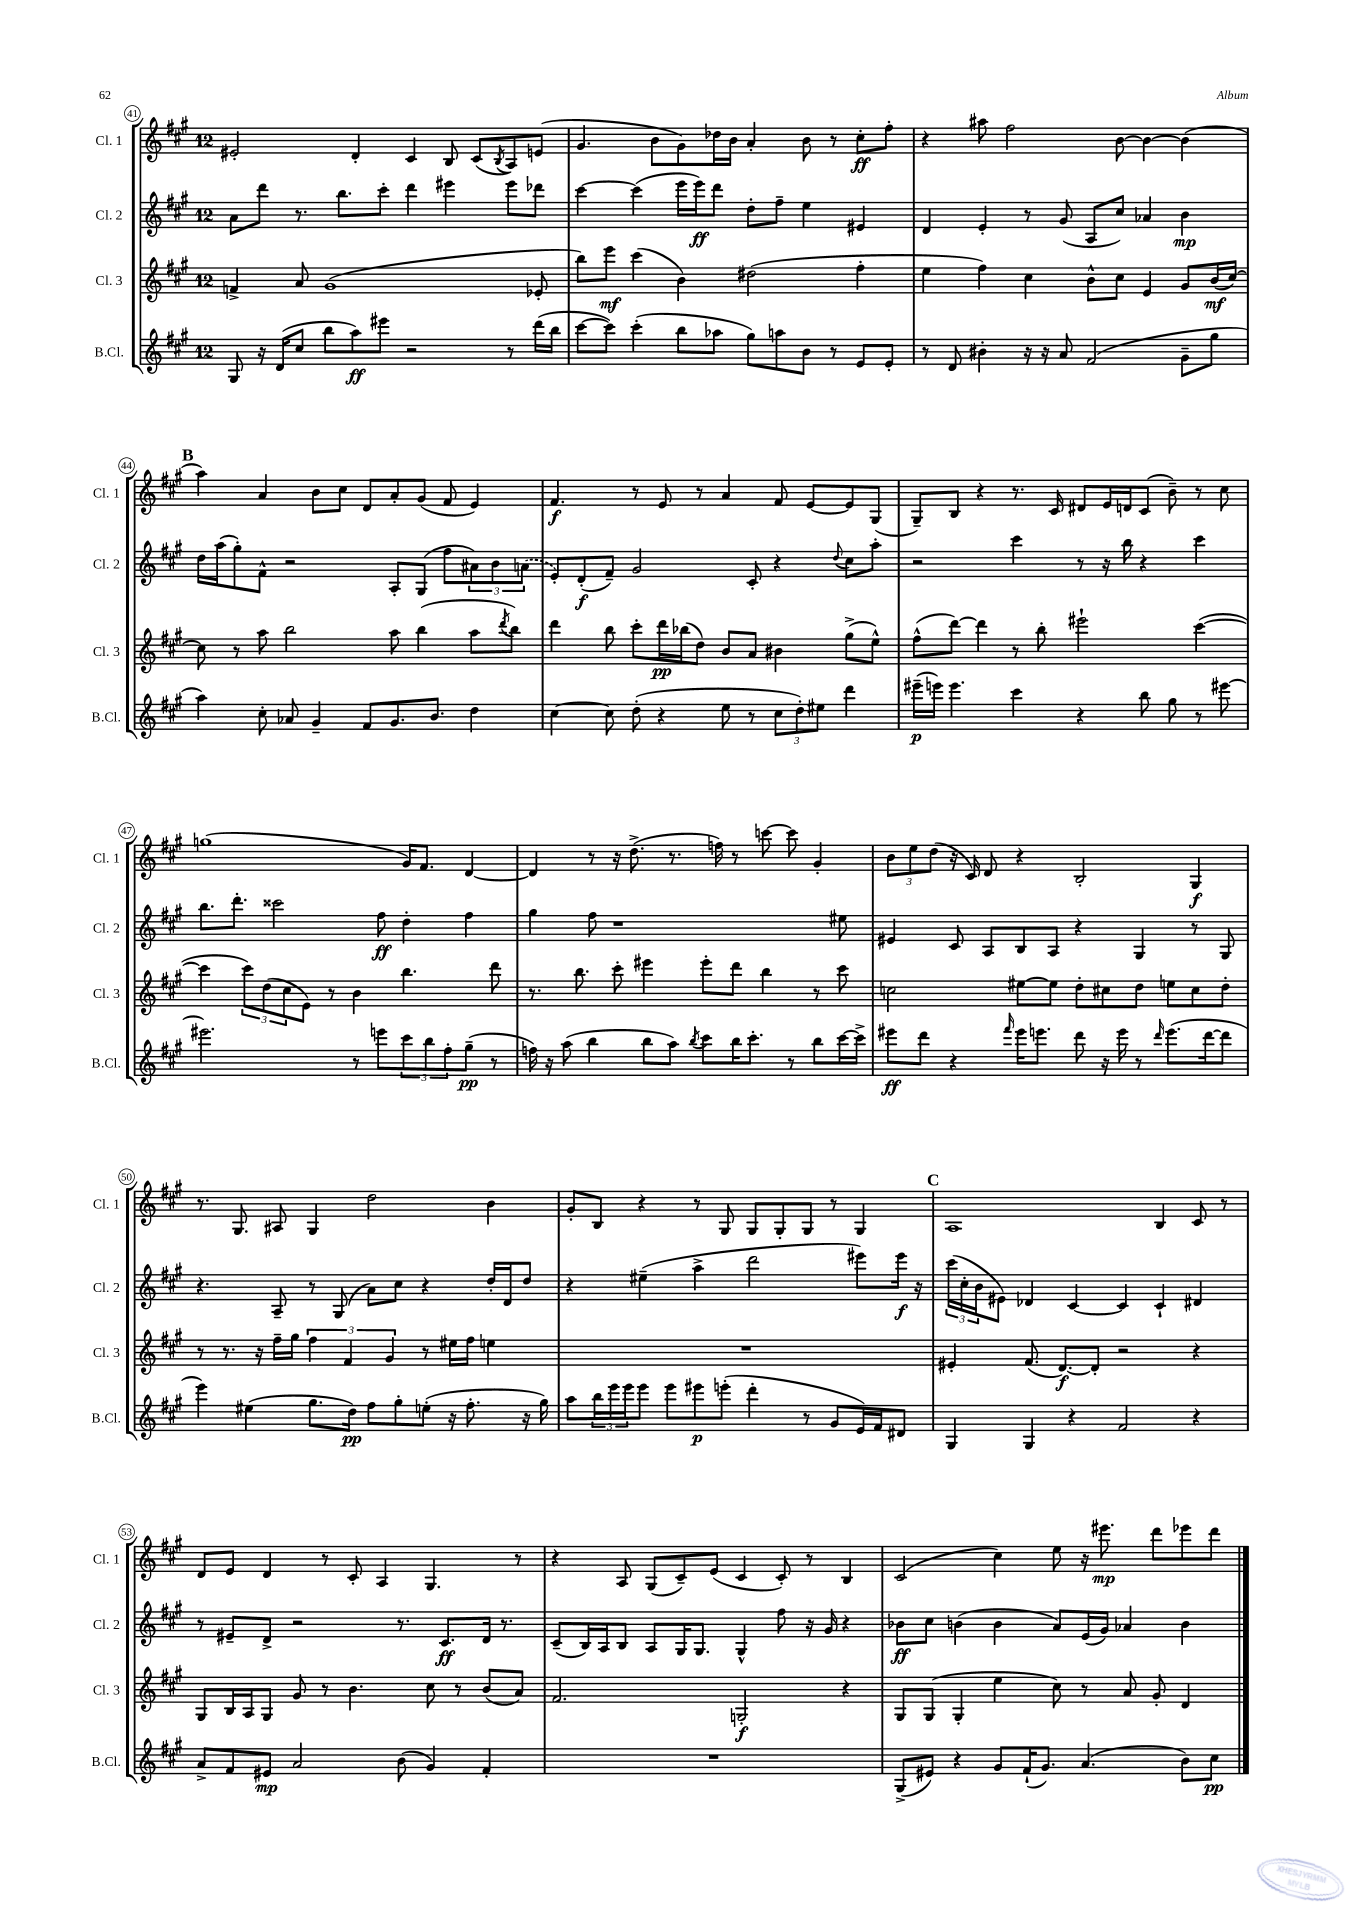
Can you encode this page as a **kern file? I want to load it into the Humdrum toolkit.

**kern	**kern	**kern	**kern
*staff4	*staff3	*staff2	*staff1
*clefG2	*clefG2	*clefG2	*clefG2
*k[f#c#g#]	*k[f#c#g#]	*k[f#c#g#]	*k[f#c#g#]
*M12/8	*M12/8	*M12/8	*M12/8
8G#	4f^	8a	2e#'
16r	.	8ddd	.
(16d	.	.	.
8cc#	8a	8.r	.
8bb	(1g#	.	.
.	.	8.bb	.
8aa)	.	.	4d'
8eee#	.	8ccc#'	.
2r	.	4ddd	4c#
.	.	4eee#	8B
.	.	.	(8c#
.	.	.	8qB
8r	.	8eee#	8A)
(16ddd	8e-'	8ddd-	(8e
16bb	.	.	.
=	=	=	=
[8ccc#	8bb)	[4ccc#	4.g#
8ccc#])	8eee	.	.
(4ccc#'	(4ccc#	(4ccc#]	.
.	.	.	8b
8bb	4b)	16eee	8g#)
.	.	16eee)	.
8aa-	.	8ddd	16dd-
.	.	.	16b
8gg#)	(2dd#	8dd'	4a'
8aa	.	8ff#~	.
8b	.	4ee	8b
8r	.	.	8r
8e	4ff#'	4e#	8cc#'
8e'	.	.	8ff#'
=	=	=	=
8r	4ee	4d	4r
8d	.	.	.
4b#'	4ff#)	4e'	8aa#
.	.	.	2ff#
16r	4cc#	8r	.
16r	.	.	.
8a	.	(8g#	.
(2f#	8b^^	8A	.
.	8cc#	8cc#)	[8b
.	4e	4a-	4b_
8g#~	8g#	4b	(4b]
8gg#	(16b	.	.
.	[16cc#)	.	.
=	=	=	=
4aa)	8cc#]	16dd	4aa)
.	.	(16aa	.
.	8r	8gg#')	.
8cc#'	8aa	8f#^^	4a
8a-	2bb	2r	.
4g#~	.	.	8b
.	.	.	8cc#
8f#	.	.	8d
8.g#	8aa	8A'	8a'
.	(4bb	(8G#	(8g#
8.b	.	.	.
.	.	8ff#	8f#
4dd	8aa	12a#)	4e)
.	.	12b	.
.	8qddd	.	.
.	8bb)	.	.
.	.	(12a	.
=	=	=	=
[4cc#	4ddd	8e')	4.f#
.	.	(8d'	.
8cc#]	8bb	8f#~)	.
(8dd'	8ccc#'	2g#	8r
4r	16ddd	.	8e
.	(16bb-	.	.
.	8dd)	.	8r
8ee	8b	.	4a
8r	8a	8c#'	.
12cc#	4b#	4r	8f#
12dd')	.	.	.
.	.	.	[8e
12ee#	.	.	.
.	.	8qqdd	.
4ddd	(8gg#^	8cc#	8e]
.	8ee^^)	8aa'	(8G#
=	=	=	=
(16eee#~	(8ff#^^	2r	8G#~)
16eee)	.	.	.
4.eee	[8ddd)	.	8B
.	4ddd]	.	4r
4ccc#	8r	4ccc#	8.r
.	8bb'	.	.
.	.	.	16c#
4r	2eee#`	8r	8d#
.	.	16r	16e
.	.	16bb	16d
8bb	.	4r	(8c#
8gg#	.	.	8b~)
8r	([4ccc#	4ccc#	8r
[8eee#	.	.	8cc#
=	=	=	=
2.eee#]	4ccc#]	8.bb	(1gg
.	.	8.ddd'	.
.	12ccc#)	.	.
.	(12dd	.	.
.	.	2ccc##	.
.	12cc#	.	.
.	8e)	.	.
.	8r	.	.
8r	4b	.	.
8eee	.	8ff#	.
12ccc#	4.bb	4dd'	16g#)
.	.	.	8.f#
12bb	.	.	.
12ff#'	.	.	.
(8gg#~	.	4ff#	[4d
8r	8ddd	.	.
=	=	=	=
16ff)	8.r	4gg#	4d]
16r	.	.	.
(8aa	.	.	.
.	8.bb	.	.
4bb	.	8ff#	8r
.	8ccc#'	1r	16r
.	.	.	(8.dd^
8bb	4eee#	.	.
8aa)	.	.	8.r
8qbb	.	.	.
8ccc#	8eee#'	.	.
.	.	.	16ff)
16bb	8ddd	.	8r
8.ccc#'	.	.	.
.	4bb	.	[8ccc
8r	.	.	8ccc]
8bb	8r	.	4g#'
[16ccc#	8ccc#	8ee#	.
16ccc#^]	.	.	.
=	=	=	=
8eee#	2cc	4e#	12b
.	.	.	12ee
8ddd	.	.	.
.	.	.	(12dd
4r	.	8c#	16r
.	.	.	16c#)
.	.	8A	8d
16qqfff#	.	.	.
16eee#	[8ee#	8B	4r
8.eee	.	.	.
.	8ee#]	8A	.
8ddd	8dd'	4r	2B'
16r	8cc#	.	.
16eee	.	.	.
8r	8dd	4G#	.
16qqddd	.	.	.
(8.eee	8ee	.	.
.	8cc#	8r	4G#
[16ddd	.	.	.
8ddd]	8dd'	8G#	.
=	=	=	=
4eee)	8r	4.r	8.r
.	8.r	.	.
.	.	.	8.G#
(4ee#	.	.	.
.	16r	.	.
.	16ff#~	8A~	8A#
.	16gg#	.	.
8.gg#	6ff#	8r	4G#
.	.	(8G#	.
.	6f#	.	.
16dd)	.	.	.
8ff#	.	8a)	2dd
.	6g#	.	.
8gg#'	.	8cc#	.
(8ee'	8r	4r	.
16r	16ee#	.	.
8.ff#'	16ff#	.	.
.	4ee	16dd'	4b
.	.	16d	.
16r	.	8dd	.
16gg#)	.	.	.
=	=	=	=
8aa	1.r	4r	8g#'
24bb	.	.	8B
24eee	.	.	.
24eee	.	.	.
8eee	.	(4ee#~	4r
8eee	.	.	.
8eee#	.	4aa^	8r
(8eee'	.	.	8G#
4ddd'	.	2ddd	8G#
.	.	.	8G#'
8r	.	.	8G#
8g#	.	.	8r
16e)	.	8eee#)	4G#
16f#	.	.	.
8d#	.	16eee#	.
.	.	16r	.
=	=	=	=
4G#	4e#'	(24ccc#	1A
.	.	24cc#'	.
.	.	24b	.
.	.	8e#)	.
4G#	(8.f#	4d-	.
.	[8.d)	.	.
4r	.	[4c#	.
.	8d']	.	.
2f#	2r	4c#]	.
.	.	4c#`	4B
4r	4r	4d#	8c#
.	.	.	8r
=	=	=	=
8a^	8G#	8r	8d
8f#	16B	8e#~	8e
.	16A	.	.
8e#	8G#	8d^	4d
2a	8g#	2r	.
.	8r	.	8r
.	4.b	.	8c#'
.	.	.	4A
(8b	.	8.r	.
4g#)	8cc#	.	4.G#
.	.	8.c#	.
.	8r	.	.
4f#'	(8b	16d	.
.	.	8.r	.
.	8a)	.	8r
=	=	=	=
1.r	2.f#	(8c#~	4r
.	.	16B)	.
.	.	16A	.
.	.	8B	8A
.	.	8A	(8G#
.	.	16G#	8c#~)
.	.	8.G#	.
.	.	.	(8e
.	2G'	4G#^^	4c#
.	.	8ff#	8c#')
.	.	16r	8r
.	.	16g#	.
.	4r	4r	4B
=	=	=	=
(8G#^	8G#	8b-	(2c#
8e#)	(8G#	8cc#	.
4r	4G#'	(4b	.
8g#	4ee	4b	4cc#)
(16f#`	.	.	.
8.g#)	.	.	.
.	8cc#)	8a)	8ee
(4.a	8r	(16e	16r
.	.	16g#)	8.eee#
.	8a	4a-	.
.	8g#'	.	8ddd
8b)	4d	4b	8eee-
8cc#	.	.	8ddd
==	==	==	==
*-	*-	*-	*-
